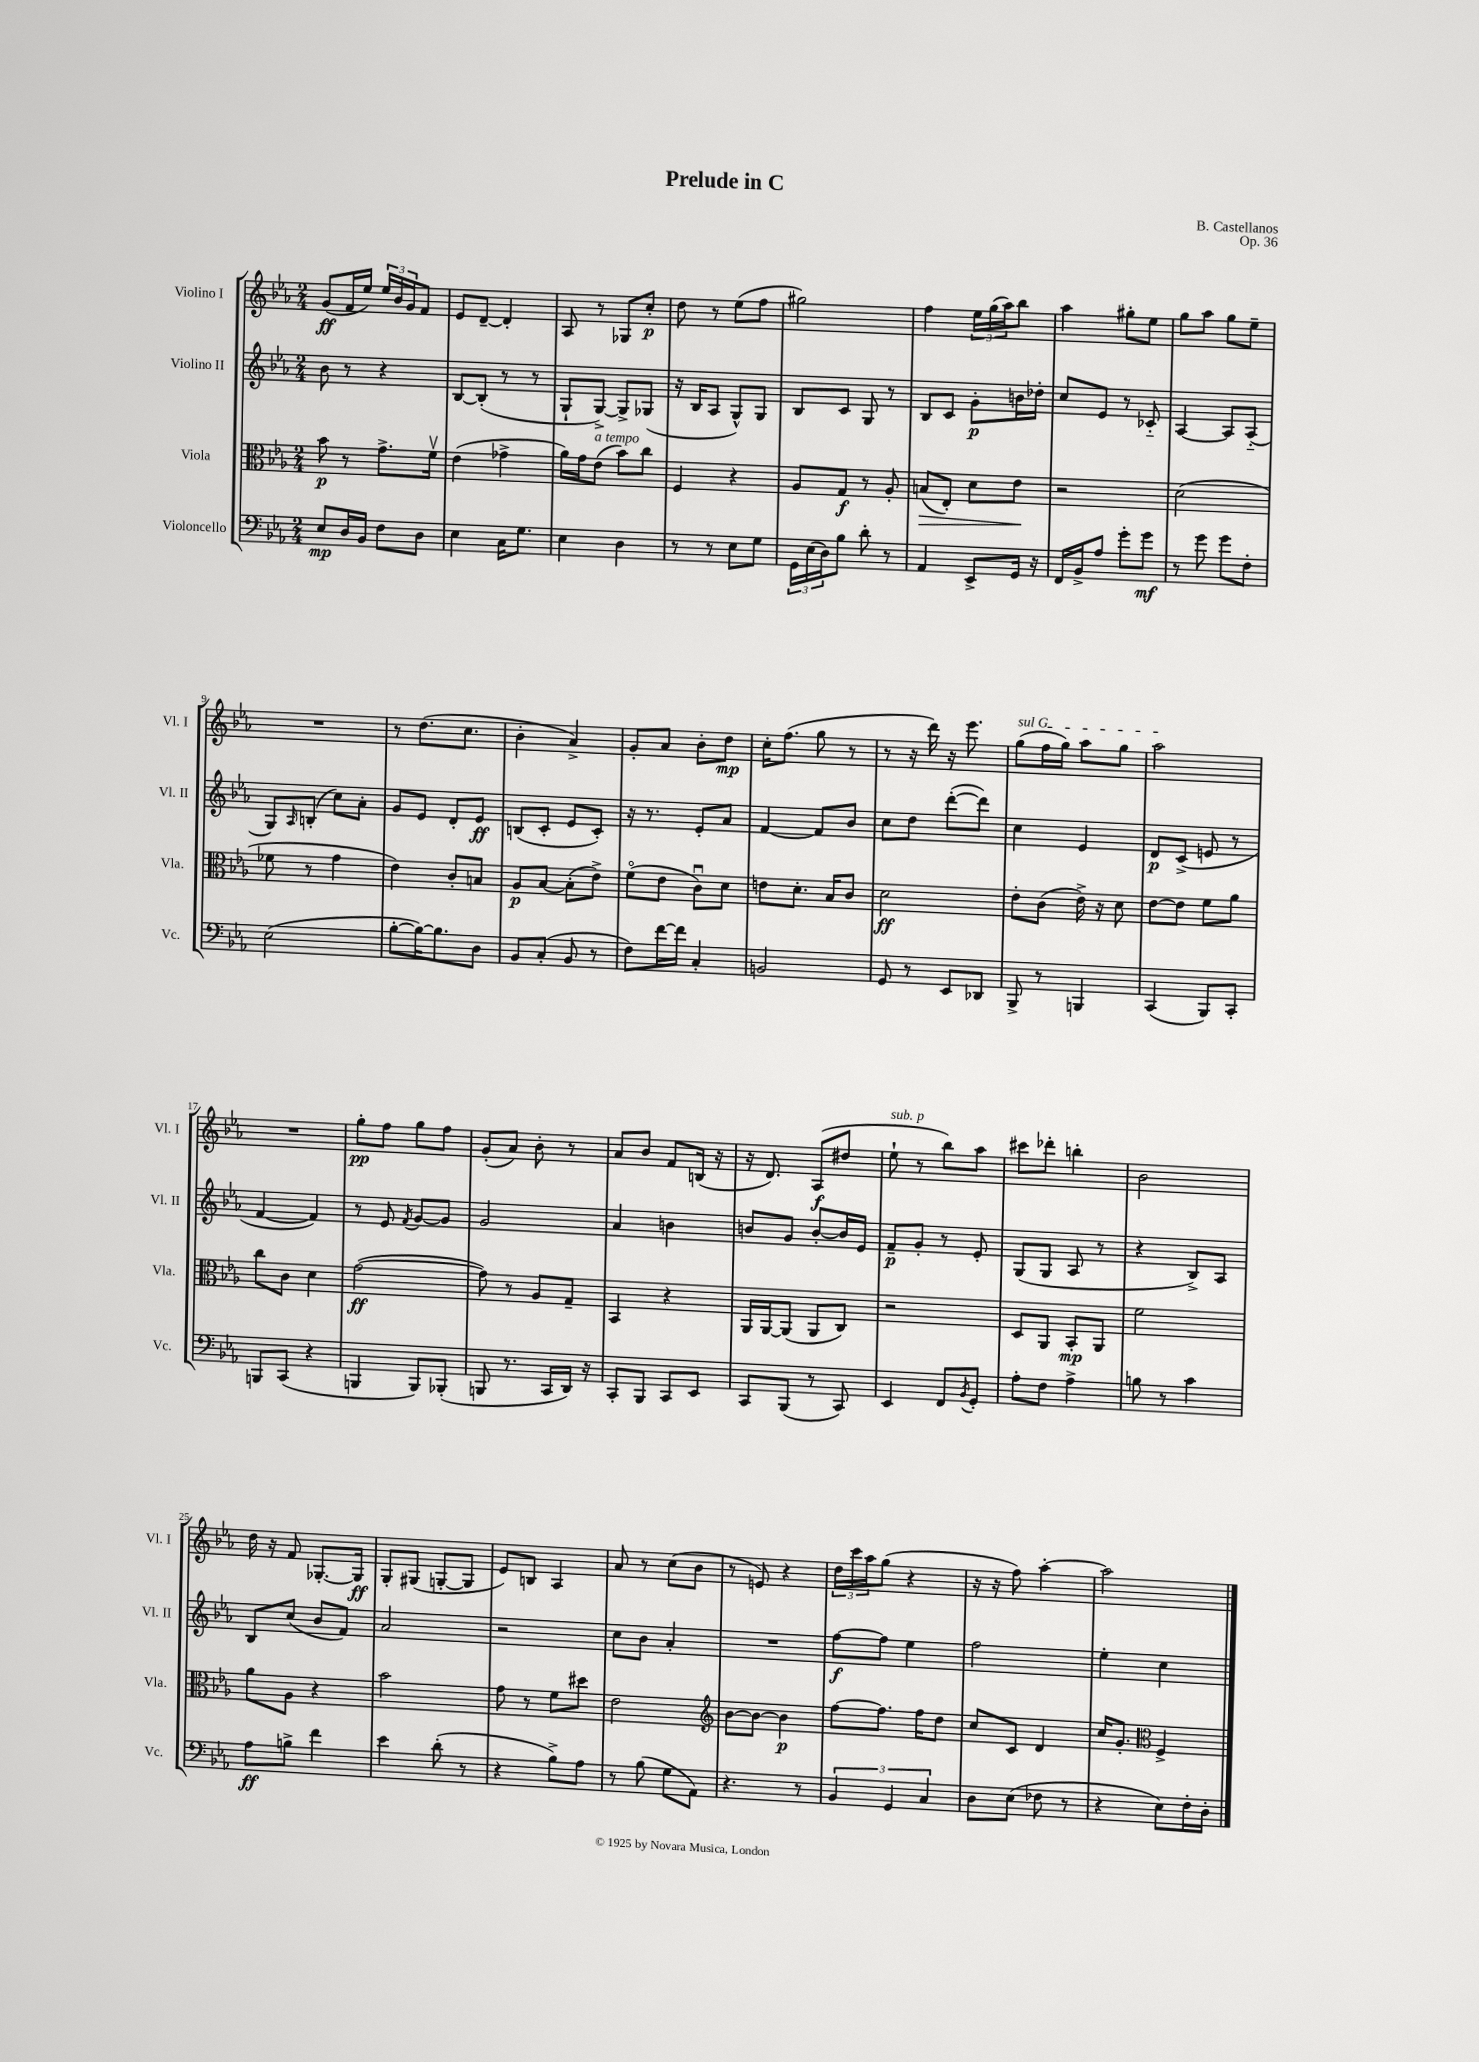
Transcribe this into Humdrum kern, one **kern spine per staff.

**kern	**dynam	**kern	**dynam	**kern	**dynam	**kern	**dynam
*part4	*part4	*part3	*part3	*part2	*part2	*part1	*part1
*staff4	*staff4	*staff3	*staff3	*staff2	*staff2	*staff1	*staff1
*I"Violoncello	*	*I"Viola	*	*I"Violino II	*	*I"Violino I	*
*I'Vc.	*	*I'Vla.	*	*I'Vl. II	*	*I'Vl. I	*
*clefF4	*	*clefC3	*	*clefG2	*	*clefG2	*
*k[b-e-a-]	*	*k[b-e-a-]	*	*k[b-e-a-]	*	*k[b-e-a-]	*
*M2/4	*	*M2/4	*	*M2/4	*	*M2/4	*
=1	=1	=1	=1	=1	=1	=1	=1
8E-/L	mp	8b-\	p	8b-\	.	(8g/L	ff
16D/L	.	8r	.	8r	.	16f/L	.
16BB-/JJ	.	.	.	.	.	16ee-/JJ)	.
8F\L	.	8.g^\L	.	4r	.	24ee-/LL	.
.	.	.	.	.	.	24b-/	.
.	.	.	.	.	.	24g/J	.
8D\J	.	.	.	.	.	8f/J	.
.	.	16fv\Jk	.	.	.	.	.
=2	=2	=2	=2	=2	=2	=2	=2
4E-\	.	(4e-\	.	[8B-/L	.	8e-/L	.
.	.	.	.	(8B-'/J]	.	[8d~/J	.
16C\KL	.	4g-X^\	.	8r	.	4d'/]	.
8.G\J	.	.	.	.	.	.	.
.	.	.	.	8r	.	.	.
=3	=3	=3	=3	=3	=3	=3	=3
4E-\	.	16a-\LL)	.	8G`/L	.	8A-/	.
.	.	16g\J	.	.	.	.	.
!	!	!LO:TX:a:i:t=a tempo	!	!	!	!	!
.	.	(8e-\J	.	[8G^/J)	.	8r	.
4D\	.	8b-\L)	.	8G^/L]	.	8G-X/L	.
.	.	8cc\J	.	(8G-X/J	.	8cc'/J	p
=4	=4	=4	=4	=4	=4	=4	=4
8r	.	4F/	.	16r	.	8dd\	.
.	.	.	.	16B-/KL	.	.	.
8r	.	.	.	8A-/J	.	8r	.
8E-\L	.	4r	.	8G^^/L)	.	(8ee-\L	.
8G\J	.	.	.	8G/J	.	8ff\J	.
=5	=5	=5	=5	=5	=5	=5	=5
24GG\LL	.	8A-/L	.	8B-/L	.	2gg#X\)	.
(24E-\	.	.	.	.	.	.	.
24D\J)	.	.	.	.	.	.	.
8B-\J	.	8G/J	f	8c/J	.	.	.
8d'\	.	8r	.	8G/	.	.	.
8r	.	8A-'/	.	8r	.	.	.
=6	=6	=6	=6	=6	=6	=6	=6
!	!	!	!LO:HP:b	!	!	!	!
4AA-/	.	(8Bn/L	>	8B-/L	.	4ff\	.
.	.	8E-'/J)	.	8c/J	.	.	.
8EE-^/L	.	8d\L	.	8g'\L	p	24ee-\LL	.
.	.	.	.	.	.	(24gg\	.
.	.	.	.	.	.	24aa-\J)	.
16GG/Jk	.	8e-\J	.	16bn\L	.	8bb-\J	.
16r	.	.	.	16dd-X'\JJ	.	.	.
.	.	.	]	.	.	.	.
=7	=7	=7	=7	=7	=7	=7	=7
16FF/LL	.	2r	.	8cc/L	.	4aa-\	.
16BB-^/J	.	.	.	.	.	.	.
8A-/J	.	.	.	8e-/J	.	.	.
8g'\L	.	.	.	8r	.	8gg#X'\L	.
8g\J	mf	.	.	8c-X/	.	8ee-\J	.
=8	=8	=8	=8	=8	=8	=8	=8
8r	.	(2d\	.	[4A-/	.	8gg\L	.
8g\	.	.	.	.	.	8aa-\J	.
8g\L	.	.	.	8A-/L]	.	8gg\L	.
8F'\J	.	.	.	(8A-/J	.	8ee-~\J	.
!!LO:LB:g=z
=9	=9	=9	=9	=9	=9	=9	=9
(2E-\	.	8f-X\	.	8G/L)	.	2r	.
.	.	.	.	16qqA-/	.	.	.
.	.	8r	.	(8Bn'/J	.	.	.
.	.	4g\	.	8cc\L)	.	.	.
.	.	.	.	8a-'\J	.	.	.
=10	=10	=10	=10	=10	=10	=10	=10
[8B-'\L	.	4e-\)	.	8g/L	.	8r	.
16B-\K_)	.	.	.	8e-/J	.	(8.dd\L	.
8.B-\]	.	.	.	.	.	.	.
.	.	8c'/L	.	8d'/L	.	.	.
.	.	.	.	.	.	8.cc\J	.
8D\J	.	8Bn/J	.	8e-/J	ff	.	.
=11	=11	=11	=11	=11	=11	=11	=11
8BB-/L	.	8A-/L	p	(8Bn/L	.	4b-'\	.
(8C'/J	.	[8B-/J	.	8c'/J	.	.	.
8BB-/	.	(8B-'\L]	.	8e-/L	.	4a-^/)	.
8r	.	8e-^\J)	.	8c'/J)	.	.	.
=12	=12	=12	=12	=12	=12	=12	=12
8F\L)	.	(8f\L	.	16r	.	8g'/L	.
.	.	.	.	8.r	.	.	.
[16f\L	.	8e-\J	.	.	.	8a-/J	.
16f\JJ]	.	.	.	.	.	.	.
4C'/	.	8cu\L)	.	8e-'/L	.	8b-'\L	.
.	.	8d\J	.	8a-/J	.	8dd\J	mp
=13	=13	=13	=13	=13	=13	=13	=13
2BBn/	.	8en\L	.	[4f/	.	16cc'\KL	.
.	.	.	.	.	.	(8.ff\J	.
.	.	8.d'\J	.	.	.	.	.
.	.	.	.	8f/L]	.	8gg\	.
.	.	16B-/KL	.	.	.	.	.
.	.	8c/J	.	8b-/J	.	8r	.
=14	=14	=14	=14	=14	=14	=14	=14
8GG/	.	2d\	ff	8cc\L	.	8r	.
8r	.	.	.	8dd\J	.	16r	.
.	.	.	.	.	.	16ddd\)	.
8EE-/L	.	.	.	([8ddd'\L	.	16r	.
.	.	.	.	.	.	8.eee-\	.
8DD-X/J	.	.	.	8ddd\J])	.	.	.
=15	=15	=15	=15	=15	=15	=15	=15
!	!	!	!	!	!	!LO:TX:a:i:t=sul G	!
8BBB-^/	.	8e-'\L	.	4cc\	.	(8gg\L	.
8r	.	(8c\J	.	.	.	16ff\L	.
.	.	.	.	.	.	16gg\JJ)	.
4BBBn/	.	16e-^\)	.	4e-/	.	8aa-\L	.
.	.	16r	.	.	.	.	.
.	.	8d\	.	.	.	8gg\J	.
=16	=16	=16	=16	=16	=16	=16	=16
(4CC/	.	[8e-\L	.	8d/L	p	2aa-\	.
.	.	8e-\J]	.	(8c^/J	.	.	.
8BBB-/L)	.	8f\L	.	8en/	.	.	.
8CC'/J	.	8a-\J	.	8r	.	.	.
!!LO:LB:g=z
=17	=17	=17	=17	=17	=17	=17	=17
8BBBn/L	.	8cc\L	.	[4f/	.	2r	.
(8CC/J	.	8c\J	.	.	.	.	.
4r	.	4d\	.	4f/])	.	.	.
=18	=18	=18	=18	=18	=18	=18	=18
4BBBn/	.	([2g\	ff	8r	.	8gg'\L	pp
.	.	.	.	8e-/	.	8ff\J	.
.	.	.	.	8qf/	.	.	.
8BBB/L)	.	.	.	[8g/L	.	8gg\L	.
(8BBB-X'/J	.	.	.	8g/J]	.	8ff\J	.
=19	=19	=19	=19	=19	=19	=19	=19
8BBBn/	.	8g\])	.	2g/	.	(8g'/L	.
8.r	.	8r	.	.	.	8a-/J)	.
.	.	8A-/L	.	.	.	8b-'\	.
16CC/LL	.	.	.	.	.	.	.
16DD/JJ)	.	8G~/J	.	.	.	8r	.
16r	.	.	.	.	.	.	.
=20	=20	=20	=20	=20	=20	=20	=20
8CC'/L	.	4BB-/	.	4a-/	.	8a-/L	.
8BBB-/J	.	.	.	.	.	8b-/J	.
8CC/L	.	4r	.	4bn\	.	8f/L	.
8EE-/J	.	.	.	.	.	(16Bn/Jk	.
.	.	.	.	.	.	16r	.
=21	=21	=21	=21	=21	=21	=21	=21
8CC/L	.	16AA-/LL	.	8bn/L	.	16r	.
.	.	[16AA-/J	.	.	.	8.d/)	.
(8BBB-/J	.	(8AA-/J]	.	8g/J	.	.	.
8r	.	8AA-/L	.	[8b'/L	.	(8A-/L	f
8CC/)	.	8C/J)	.	16b/L]	.	8dd#X/J	.
.	.	.	.	16e-/JJ	.	.	.
=22	=22	=22	=22	=22	=22	=22	=22
!	!	!	!	!	!	!LO:TX:a:i:t=sub. p	!
4EE-/	.	2r	.	8f~/L	p	8ee-`\	.
.	.	.	.	8g'/J	.	8r	.
8FF/L	.	.	.	8r	.	8bb-\L)	.
8qBB-/	.	.	.	.	.	.	.
8GG'/J	.	.	.	8e-'/	.	8aa-\J	.
=23	=23	=23	=23	=23	=23	=23	=23
8A-'\L	.	8D/L	.	(8G/L	.	8ccc#X\L	.
8F\J	.	8AA-/J	.	8G/J	.	8ddd-X'\J	.
4A-^\	.	8BB-'/L	mp	8A-/	.	4bbn'\	.
.	.	8AA-/J	.	8r	.	.	.
=24	=24	=24	=24	=24	=24	=24	=24
8Bn\	.	2f\	.	4r	.	2b-\	.
8r	.	.	.	.	.	.	.
4c\	.	.	.	8B-^/L)	.	.	.
.	.	.	.	8A-/J	.	.	.
!!LO:LB:g=z
=25	=25	=25	=25	=25	=25	=25	=25
8A-\L	ff	8a-\L	.	8B-/L	.	16dd\	.
.	.	.	.	.	.	16r	.
8Bn^\J	.	8A-\J	.	(8cc/J	.	8f/	.
4f\	.	4r	.	8b-/L	.	[8.G-X'/L	.
.	.	.	.	8f/J)	.	.	.
.	.	.	.	.	.	16G-/Jk]	ff
=26	=26	=26	=26	=26	=26	=26	=26
4e-\	.	2b-\	.	2a-/	.	8G'/L	.
.	.	.	.	.	.	(8G#X/J	.
(8d'\	.	.	.	.	.	[8Gn'/L	.
8r	.	.	.	.	.	8G/J]	.
=27	=27	=27	=27	=27	=27	=27	=27
4r	.	8g\	.	2r	.	8e-/L)	.
.	.	8r	.	.	.	8Bn/J	.
8B-^\L)	.	8f\L	.	.	.	4A-/	.
8A-\J	.	8dd#X\J	.	.	.	.	.
=28	=28	=28	=28	=28	=28	=28	=28
8r	.	2e-\	.	8cc\L	.	8a-/	.
(8B-\	.	.	.	8b-\J	.	8r	.
8G\L	.	.	.	4a-'/	.	(8cc\L	.
8AA-\J)	.	.	.	.	.	8b-\J	.
=29	=29	=29	=29	=29	=29	=29	=29
*	*	*clefG2	*	*	*	*	*
4.r	.	[8b-\L	.	2r	.	8r	.
.	.	8b-\J_	.	.	.	8en/)	.
.	.	4b-\]	p	.	.	4r	.
8r	.	.	.	.	.	.	.
=30	=30	=30	=30	=30	=30	=30	=30
6BB-/	.	[8ff\L	.	[8ff\L	f	24dd\LL	.
.	.	.	.	.	.	24ccc\	.
.	.	.	.	.	.	24aa-\J	.
.	.	8.ff\J]	.	8ff\J]	.	(8gg\J	.
6GG/	.	.	.	.	.	.	.
.	.	.	.	4ee-\	.	4r	.
.	.	16ff\KL	.	.	.	.	.
6C/	.	.	.	.	.	.	.
.	.	8dd\J	.	.	.	.	.
=31	=31	=31	=31	=31	=31	=31	=31
8D\L	.	8cc/L	.	2ff\	.	16r	.
.	.	.	.	.	.	16r	.
(8E-\J	.	8c/J	.	.	.	8ff\)	.
8F-X\	.	4d/	.	.	.	[4aa-'\	.
8r	.	.	.	.	.	.	.
=32	=32	=32	=32	=32	=32	=32	=32
4r	.	16cc/KL	.	4ee-'\	.	2aa-\]	.
.	.	8.g'/J	.	.	.	.	.
*	*	*clefC3	*	*	*	*	*
8E-\L)	.	4F^/	.	4cc\	.	.	.
16F'\L	.	.	.	.	.	.	.
16D'\JJ	.	.	.	.	.	.	.
==	==	==	==	==	==	==	==
*-	*-	*-	*-	*-	*-	*-	*-
